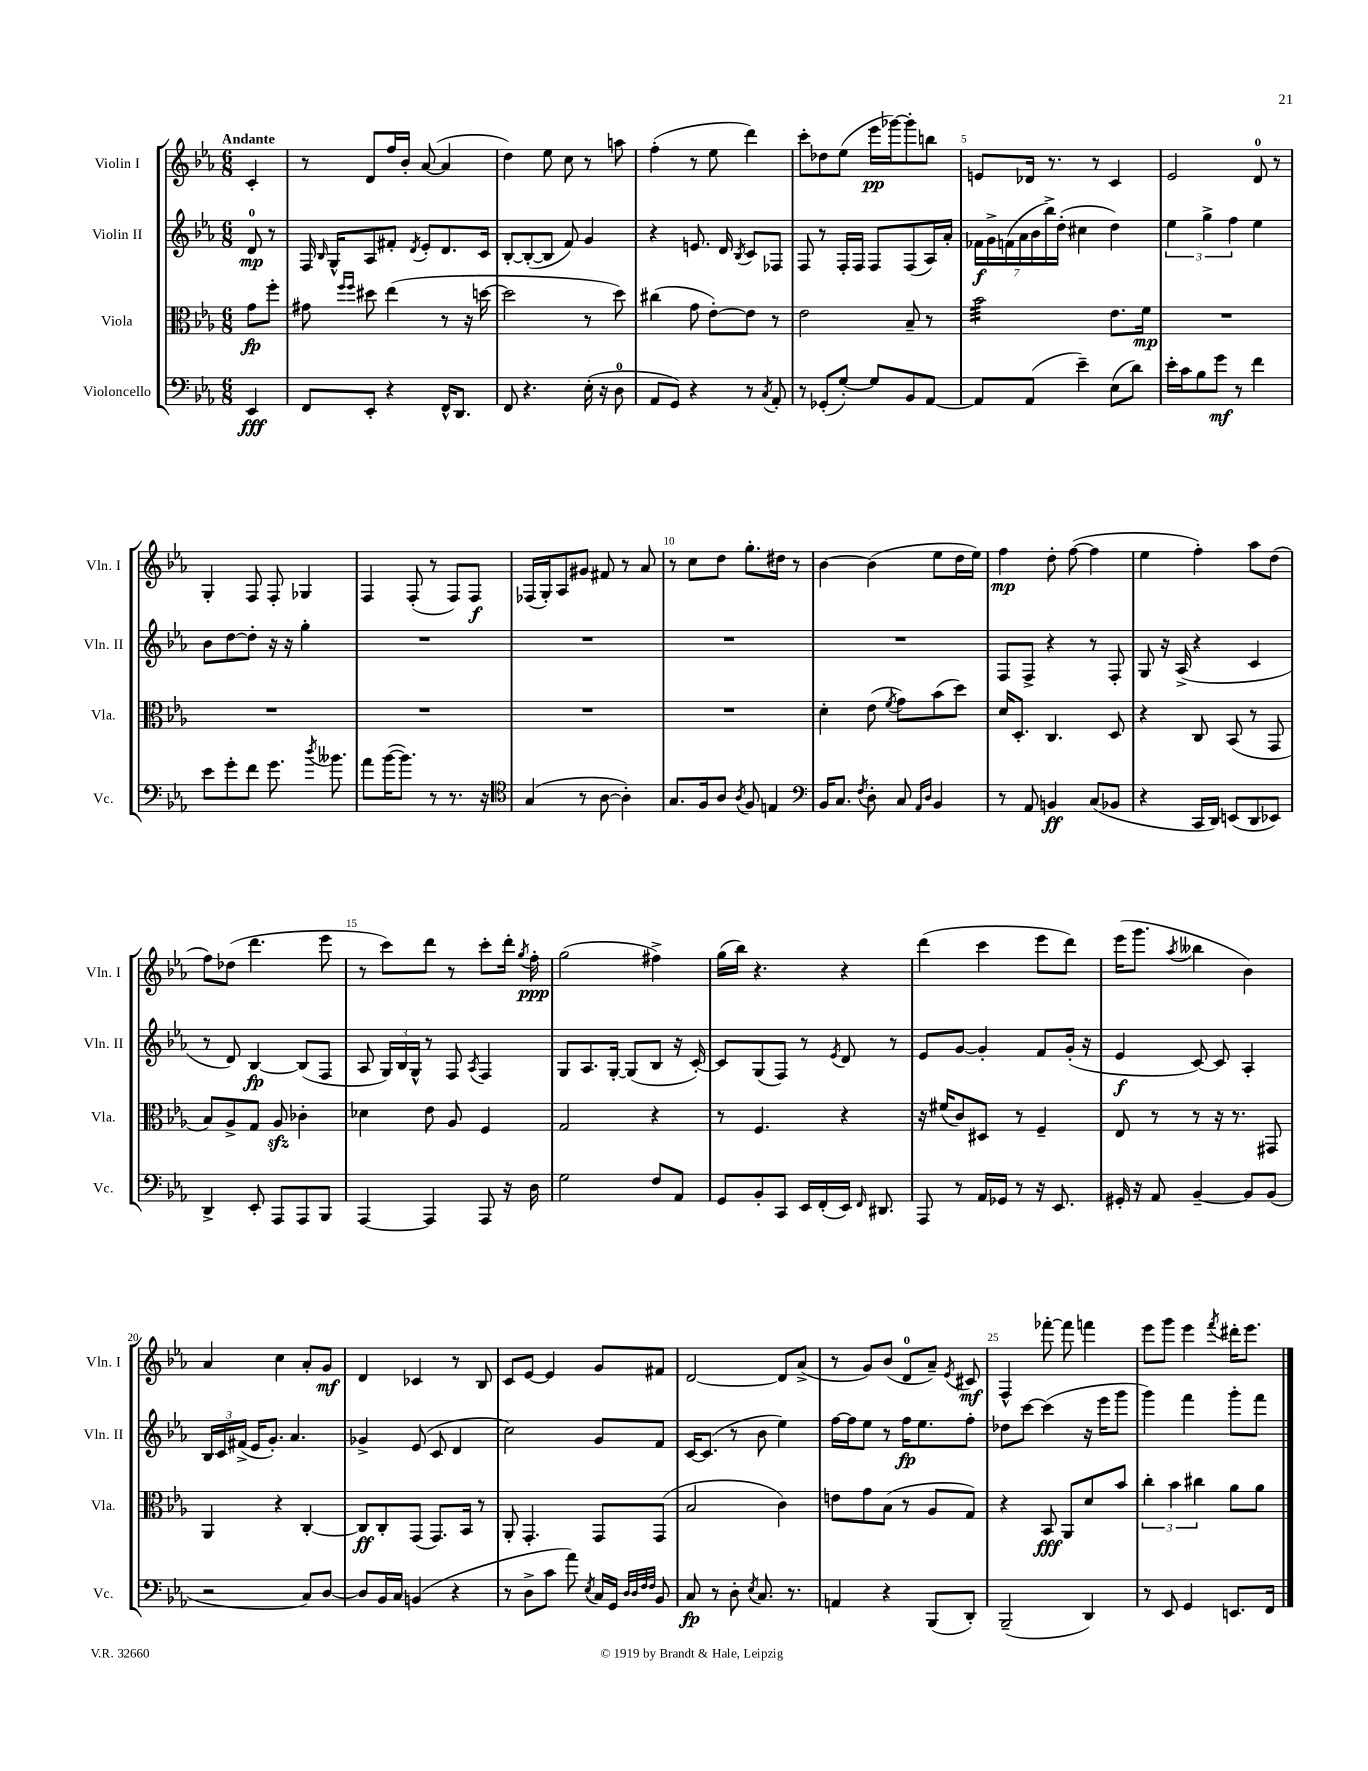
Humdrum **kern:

**kern	**kern	**kern	**kern
*staff4	*staff3	*staff2	*staff1
*clefF4	*clefC3	*clefG2	*clefG2
*k[b-e-a-]	*k[b-e-a-]	*k[b-e-a-]	*k[b-e-a-]
*M6/8	*M6/8	*M6/8	*M6/8
4EE-/	8g\L	8d/	4c'/
.	8ff'\J	8r	.
=	=	=	=
8FF/L	8g#\	16F/	8r
.	.	16qqB-/	.
.	.	16G^^/LK	.
.	16qqff/LL	.	.
.	16qqff/JJ	.	.
8EE-'/J	8dd#\	8A-/	8d/L
4r	(4ee-\	8f#'/J	16ff/L
.	.	.	16b-'/JJ
.	.	8qd/	.
.	.	8e-'/L	([8a-/
16FF^^/LK	8r	8.d/	4a-/]
8.DD/J	.	.	.
.	16r	.	.
.	[16dd\	16c/Jk	.
=	=	=	=
8FF/	2dd\]	[8B-'/L	4dd\)
4.r	.	(8B-'/_	.
.	.	8B-/]J	8ee-\
.	.	8f/)	8cc\
(16E-'\	8r	4g/	8r
16r	.	.	.
8D\	8dd\)	.	8aa\
=	=	=	=
8AA-/L	(4cc#\	4r	(4ff'\
8GG/J)	.	.	.
4r	8g\	8.e/	8r
.	[8e-'\L)	.	8ee-\
.	.	16d/	.
.	.	8qB-/	.
8r	8e-\]J	8c/L	4ddd\)
8qC/	.	.	.
8AA-'/	8r	8F-/J	.
=	=	=	=
8r	2e-\	8F/	8ccc'\L
(8GG-'/L	.	8r	8dd-\
[8G'/J)	.	16F'/LL	(8ee-\J
.	.	16F/JJ	.
8G/]L	.	8F/L	16eee-\LL
.	.	.	[16ggg-\J)
8BB-/	8B-~/	(8F/	8ggg-'\]
[8AA-/J	8r	16A-/L)	8bb\J
.	.	16a-'/JJ	.
=	=	=	=
8AA-/]L	2b-\	28f-\LL	8e/L
.	.	28g^\	.
.	.	(28f\	.
.	.	28a-\	.
(8AA-/J	.	.	16d-/Jk
.	.	28b-\	.
.	.	28bb-^\)	.
.	.	.	8.r
.	.	(28dd'\JJ	.
4e-~\)	.	4cc#\	.
.	.	.	8r
(8E-\L	8.e-\L	4dd\)	4c/
8d\J)	.	.	.
.	16f\Jk	.	.
=	=	=	=
16e-'\LL	2.r	6ee-\	2e-/
16c\J	.	.	.
8B-\	.	.	.
.	.	6gg^\	.
8g\J	.	.	.
.	.	6ff\	.
8r	.	.	.
4f\	.	4ee-\	8d/
.	.	.	8r
=	=	=	=
8e-\L	2.r	8b-\L	4G'/
8g'\	.	[8dd\	.
8f\J	.	8dd'\]J	8F/
8.g\	.	16r	8F'/
.	.	16r	.
.	.	4gg'\	4G-/
8qdd/	.	.	.
8.b--\	.	.	.
=	=	=	=
8a-\L	2.r	2.r	4F/
([16b-\K	.	.	.
8.b-\]J)	.	.	.
.	.	.	(8F'/
8r	.	.	8r
8.r	.	.	8F/L)
.	.	.	8F/J
16r	.	.	.
=	=	=	=
*clefC4	*	*	*
(4G/	2.r	2.r	(16F-/LL
.	.	.	16G'/J)
.	.	.	8A-/
8r	.	.	8g#/J
[8A-\	.	.	8f#/
4A-'\])	.	.	8r
.	.	.	8a-/
=	=	=	=
8.G/L	2.r	2.r	8r
.	.	.	8cc\L
16F/k	.	.	.
8A-/J	.	.	8dd\J
8qA-/	.	.	.
8F/	.	.	8.gg'\L
4E/	.	.	.
.	.	.	16dd#\Jk
.	.	.	8r
=	=	=	=
*clefF4	*	*	*
16BB-/LK	4d'\	2.r	[4b-\
8.C/J	.	.	.
8qF/	.	.	.
8D'\	(8e-\	.	(4b-\]
.	8qf/	.	.
8C/	8g\L)	.	.
16qqAA-/LL	.	.	.
16qqD/JJ	.	.	.
4BB-/	(8b-\	.	8ee-\L
.	8dd\J)	.	16dd\L
.	.	.	16ee-\JJ)
=	=	=	=
8r	16d/LK	8F/L	4ff\
.	8.D'/J	.	.
8AA-/	.	8F^/J	.
4BB/	4.C/	4r	8dd'\
.	.	.	([8ff\
(8C/L	.	8r	4ff\]
8BB-/J	8D/	8F'/	.
=	=	=	=
4r	4r	8G/	4ee-\
.	.	16r	.
.	.	(16A-^/	.
16CC/LL	8C/	4r	4ff'\)
16DD/JJ)	.	.	.
(8EE/L	(8BB-/	.	.
8DD/	8r	4c/	8aa-\L
8EE-/J)	8GG/	.	(8dd\J
=	=	=	=
4DD^/	8B-/L)	8r	8ff\L)
.	8A-^/	8d/)	(8dd-\J
8EE-'/	8G/J	[4B-/	4.ddd\
8AAA-/L	8A-/	.	.
8AAA-/	4c-'\	(8B-/]L	.
8BBB-/J	.	8F/J	8eee-\
=	=	=	=
[4AAA-/	4d-\	8A-/	8r
.	.	24G/LL)	8ccc\L)
.	.	24B-/	.
.	.	24G^^/JJ	.
4AAA-/]	8e-\	8r	8ddd\J
.	8A-/	8F/	8r
.	.	8qA-/	.
8AAA-/	4F/	4F/	8ccc'\L
16r	.	.	16ddd'\Jk
.	.	.	8qgg/
16D\	.	.	16ff'\
=	=	=	=
2G\	2G/	8G/L	(2gg\
.	.	8.A-/	.
.	.	[16G'/Jk	.
.	.	(8G/]L	.
8F/L	4r	8B-/J	4ff#^\)
8AA-/J	.	16r	.
.	.	[16c'/)	.
=	=	=	=
8GG/L	8r	8c/]L	(16gg\LL
.	.	.	16bb-\JJ)
8BB-'/	4.F/	(8G/	4.r
8CC/J	.	8F/J)	.
16EE-/LL	.	8r	.
(16FF'/	.	.	.
.	.	8qe-/	.
16EE-/JJ)	4r	8d/	4r
16qqFF/	.	.	.
8.DD#/	.	.	.
.	.	8r	.
=	=	=	=
8AAA-/	16r	8e-/L	(4ddd\
.	(16f#/LK	.	.
8r	8c/)	[8g/J	.
16AA-/LL	8D#/J	4g'/]	4ccc\
16GG-/JJ	.	.	.
8r	8r	.	.
16r	4F~/	8f/L	8eee-\L
8.EE-/	.	.	.
.	.	(16g'/Jk	8ddd\J)
.	.	16r	.
=	=	=	=
16GG#'/	8E-/	4e-/	(16eee-\LK
16r	.	.	8.ggg\J
8AA-/	8r	.	.
.	.	.	8qaa-/
[4BB-~/	8r	[8c/)	4bb--\
.	16r	8c/]	.
.	8.r	.	.
8BB-/]L	.	4A-'/	4b-\)
(8BB-/J	8GG#/	.	.
=	=	=	=
2r	4AA-/	24B-/LL	4a-/
.	.	24c/	.
.	.	(24f#^/JJ	.
.	.	16e-/LK	.
.	.	8.g'/J)	.
.	4r	.	4cc\
.	.	4.a-/	.
8C/L)	[4C'/	.	8a-'/L
[8D/J	.	.	8g/J
=	=	=	=
8D/]L	8C/]L	4g-^/	4d/
16BB-/L	8C'/	.	.
16C/JJ	.	.	.
(4BB/	(8GG/J	(8e-/	4c-/
.	8.GG/L)	8c/	.
4r	.	4d/	8r
.	16BB-/Jk	.	.
.	8r	.	8B-/
=	=	=	=
8r	8AA-'/	2cc\)	8c/L
8D^\L	4.GG'/	.	[8e-/J
8c\J	.	.	4e-/]
8a-\)	.	.	.
8qE-/	.	.	.
16C/LL	8GG/L	8g/L	8g/L
16GG/JJ	.	.	.
32qqD/LLL	.	.	.
32qqD/	.	.	.
32qqF/	.	.	.
32qqF/JJJ	.	.	.
8BB-/	(8GG/J	8f/J	8f#/J
=	=	=	=
8C/	2B-/	[16c/LK	[2d/
.	.	(8.c/]J	.
8r	.	.	.
8D'\	.	8r	.
8qE-/	.	.	.
8.C/	.	8b-\	.
.	4c\)	4ee-\)	8d/]L
8.r	.	.	.
.	.	.	(8a-^/J
=	=	=	=
4AA/	8e\L	[16ff\LL	8r
.	.	16ff\]J	.
.	8g\	8ee-\J	8g/L)
4r	(8B-\J	8r	(8b-/J
.	8r	16ff\LK	8d/L
.	.	8.ee-\	.
(8BBB-/L	8A-/L	.	8a-~/J)
.	.	.	8qe-/
8DD'/J)	8G/J)	8ff'\J	8c#/
=	=	=	=
(2BBB-~/	4r	8dd-\L	4F^^/
.	.	[8ccc\J	.
.	8BB-/	(4ccc\]	[8fff-'\
.	8AA-/L	.	8fff-\]
4DD/)	8d/	16r	4fff\
.	.	16eee-\LK	.
.	8b-/J	8ggg\J	.
=	=	=	=
8r	6cc'\	4ggg\)	8eee-\L
8EE-/	.	.	8ggg\J
.	6b-\	.	.
4GG/	.	4fff\	4eee-\
.	6cc#\	.	.
.	.	.	8qfff/
8.EE/L	8a-\L	8ggg'\L	16ddd#'\LK
.	.	.	8.eee-\J
.	8a-\J	8fff\J	.
16FF/Jk	.	.	.
==	==	==	==
*-	*-	*-	*-
